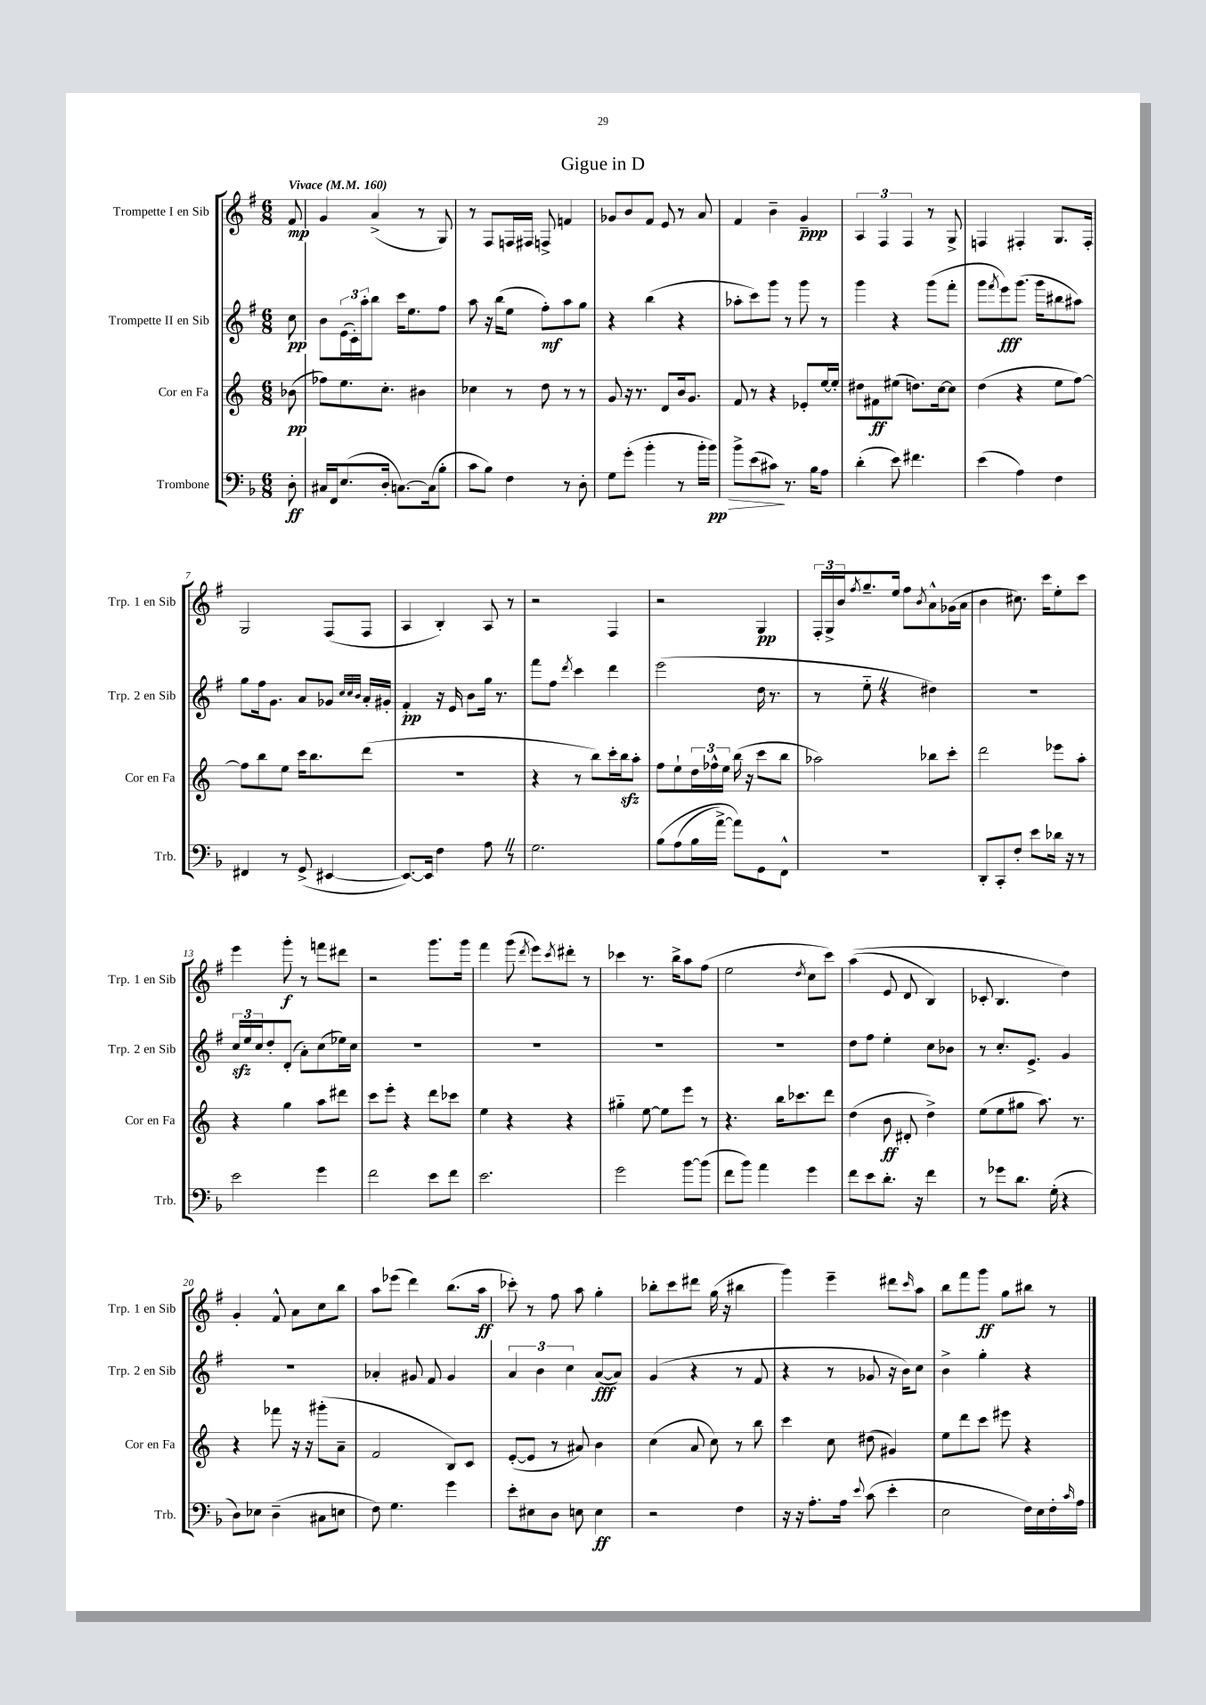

**kern	**kern	**kern	**kern
*staff4	*staff3	*staff2	*staff1
*clefF4	*clefG2	*clefG2	*clefG2
*k[b-]	*k[]	*k[f#]	*k[f#]
*M6/8	*M6/8	*M6/8	*M6/8
*MM160	*MM160	*MM160	*MM160
8D'	(8b-	8cc	8f#
=	=	=	=
16C#	8ff-)	8b	4g
16FF	.	.	.
(8.E	8.ee	(24e	.
.	.	24c')	.
.	.	24aa'	.
.	.	8bb	(4a^
16D'	8.cc'	.	.
[8.C)	.	16ccc	.
.	.	8.ee	.
.	4b#	.	8r
(16C]	.	.	.
8B-'	.	8ff#	8G)
=	=	=	=
8c	4cc-	8aa	8r
8B-)	.	16r	8F#
.	.	(16bb	.
4F	8r	8ee	16F
.	.	.	16F#
.	8dd	8ff#')	8F^
8r	8r	8aa	4f
8D'	8r	8gg	.
=	=	=	=
8G	8g	4r	8g-
(8g'	16r	.	8b
.	8.r	.	.
4b-'	.	(4bb	8f#
.	8d	.	8e
8r	16b	4r	8r
.	8.g	.	.
16b-'	.	.	8a
16b-)	.	.	.
=	=	=	=
8b-^	8f	8aa-'	4f#
(8e	8r	8ccc)	.
8c#)	4r	8ggg	4b~
8.r	.	8r	.
.	8e-'	8ggg	4g~
16B-	.	.	.
8A	[16ee	8r	.
.	16ee']	.	.
=	=	=	=
(4d'	8dd#	4ggg	6A
.	8f#	.	.
.	.	.	6F#
8e)	(8ee#	4r	.
.	.	.	6F#
4.f#	8.dd)	.	.
.	.	(8ggg	8r
.	[16cc	.	.
.	8cc]	8fff#'	8G^
=	=	=	=
(4e	(4dd	8ggg	4F
.	.	8qfff#	.
.	.	8eee)	.
4A)	4r	(8.ggg	4F#'
.	.	16ggg	.
4F	8ee	8bb#	8.G
.	[8ff)	8aa#)	.
.	.	.	16F#'
=	=	=	=
4FF#	8ff]	8gg	2G
.	8bb	16ff#	.
.	.	8.g	.
8r	8ee	.	.
(8GG^	16ccc	8a	.
.	8.bb	.	.
[4EE#	.	8g-	(8F#
.	.	32qqcc	.
.	.	32qqcc	.
.	.	32qqb	.
.	(8ddd	16a'	8F#
.	.	16g#'	.
=	=	=	=
8.EE#_)	2.r	4f#'	4A
16EE#]	.	.	.
4F	.	16r	4B')
.	.	16e	.
.	.	8b	.
8A	.	16gg	8A
.	.	8.r	.
8r	.	.	8r
=	=	=	=
2.G	4r	8fff#	2r
.	.	8ff#	.
.	.	8qddd	.
.	8r	4ccc	.
.	8bb)	.	.
.	16ccc'	4ddd	4F#
.	16bb	.	.
.	8aa'	.	.
=	=	=	=
&(8B-	8ff	(2eee	2r
(8A	8ee`	.	.
16B-	24dd	.	.
.	24ff-^^	.	.
[16a^)	.	.	.
.	24ee	.	.
8a]&)	(16bb	.	.
.	16r	.	.
8GG	8ccc	16dd	4G
.	.	8.r	.
8FF^^	8bb	.	.
=	=	=	=
2.r	2aa-)	8r	24F#'
.	.	.	24G^
.	.	.	24b
.	.	.	8qff#
.	.	8ee'~	8.gg~
.	.	4r	.
.	.	.	16ee
.	.	.	8ff#
.	.	.	8qb
.	8bb-	4dd#)	8a^^
.	8ccc'	.	(16g-
.	.	.	16a
=	=	=	=
8DD'	2ddd	2.r	4b
8CC'	.	.	.
8F'	.	.	8.cc#)
8e	.	.	.
.	.	.	16ccc
16d-	8eee-	.	8ee'
16r	.	.	.
8r	8aa'	.	8ccc
=	=	=	=
2e	4r	24cc	4eee
.	.	24ee	.
.	.	24cc	.
.	.	8dd'	.
.	4gg	(8d'	8ggg'
.	.	8a')	8r
4g	8aa	(8cc	8fff
.	8ddd#	16ee-)	8ddd#
.	.	16cc	.
=	=	=	=
2f	8ccc	2.r	2r
.	8eee'	.	.
.	4r	.	.
8e	8ddd	.	8.ggg
8f	8ccc-	.	.
.	.	.	16ggg
=	=	=	=
2.e	4ee	2.r	4fff#
.	4r	.	(8ggg
.	.	.	8qddd
.	.	.	8eee)
.	.	.	8qccc
.	4r	.	8ddd#'
.	.	.	8r
=	=	=	=
2g	4gg#'~	2.r	4ccc-
.	[8ee	.	8.r
.	8ee]	.	.
.	.	.	16bb^
[8b-	8eee	.	8aa
(8b-]	8r	.	(8ff#
=	=	=	=
8f	4.r	2.r	2ee
8b-)	.	.	.
4a	.	.	.
.	16bb	.	.
.	8.ccc-	.	.
.	.	.	8qdd
4g	.	.	8cc
.	8ddd	.	8ccc)
=	=	=	=
8f	(4dd	8dd	&((4aa
8e	.	8ff#	.
8.d'	8b	4ee'	8e
.	8d#'	.	8d
16r	.	.	.
4f	4dd^)	8cc	4B)
.	.	8b-	.
=	=	=	=
8r	(8ee	8r	8c-'
8g-	8ee	8.cc'	4.B
8.d	8gg#	.	.
.	.	8.e^	.
.	8.aa)	.	.
(16G'	.	.	.
4r	.	4g	4dd&)
.	8.r	.	.
=	=	=	=
8D)	4r	2.r	4g'
8E-	.	.	.
(4D~	8fff-	.	8f#^^
.	16r	.	8a
.	16r	.	.
8C#	(8ggg#'	.	8cc
8E	8a~	.	8bb
=	=	=	=
8F)	2f	4a-'	8aa
4.G	.	.	(8eee-
.	.	8g#	4ddd)
.	.	8f#	.
4g	8B)	4g#	(8.bb
.	8c	.	.
.	.	.	16aa
=	=	=	=
8e'	([8e'	6a	8ccc-')
8E#	8e]	.	8r
.	.	6b	.
8D	8r	.	8ff#
.	.	6cc	.
8E	8a#)	.	8aa
4E	4b	([8a	4gg'
.	.	8a])	.
=	=	=	=
2r	(4cc	(4g	8bb-'
.	.	.	8ccc
.	8a	4r	8ddd#
.	8cc)	.	(16gg
.	.	.	16r
4F	8r	8r	4bb#
.	8bb	8f#	.
=	=	=	=
16r	4ccc	4r	4ggg)
16r	.	.	.
8.A'	.	.	.
.	8cc	8r	4eee~
16A	.	.	.
8qqe	.	.	.
(8c	(8dd#	8g-	.
4e'	4g#)	16r	8ddd#
.	.	16b)	.
.	.	.	16qqccc
.	.	8cc	8aa
=	=	=	=
2E	8ee	4b^	8bb
.	8ddd	.	8fff#
.	8ccc	4gg'	8ggg
.	8eee#	.	8gg
16F)	4r	4r	8bb#
16E	.	.	.
16F'	.	.	8r
16qqc	.	.	.
16A	.	.	.
==	==	==	==
*-	*-	*-	*-
